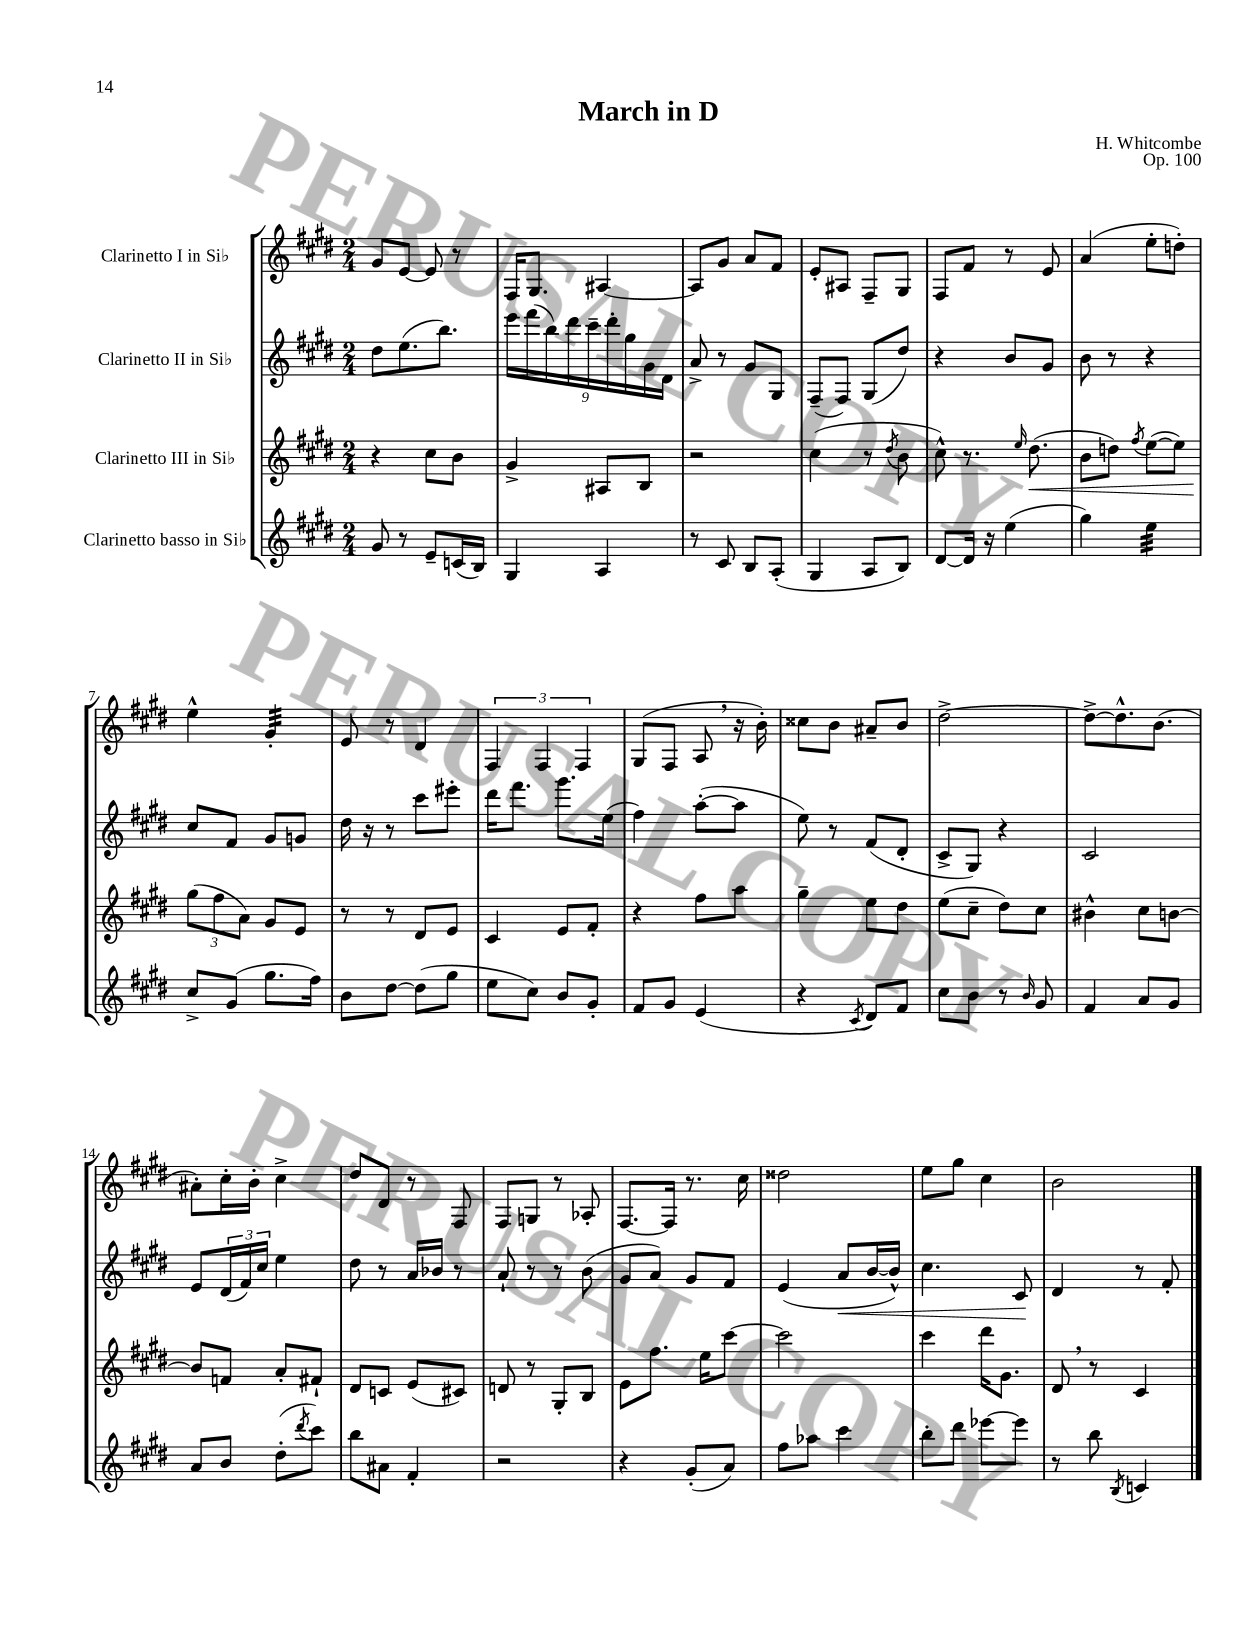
\header { title = "March in D" composer = "H. Whitcombe" opus = "Op. 100" }
<<
\new StaffGroup <<
\new Staff = "s0" \with { instrumentName = "Clarinetto I in Sib" } {
    \clef treble \key e \major \numericTimeSignature \time 2/4
    gis'8 e'8~ e'8 r8 |
    fis16 gis8. ais4~ |
    ais8 gis'8 a'8 fis'8 |
    e'8-. ais8 fis8-- gis8 |
    fis8 fis'8 r8 e'8 |
    a'4( e''8-. d''8-.) |
    e''4-^ gis'4:32-. |
    e'8 r8 dis'4 |
    \tuplet 3/2 { fis4 fis4 fis4 } |
    gis8( fis8 a8 \breathe r16 b'16-.) |
    cisis''8 b'8 ais'8-- b'8 |
    dis''2~-> |
    dis''8~-> dis''8.-^ b'8.( |
    ais'8-.) cis''16-. b'16-. cis''4-> |
    dis''8 dis'8 r8 fis8 |
    fis8 g8 r8 aes8-. |
    fis8.~ fis16 r8. cis''16 |
    disis''2 |
    e''8 gis''8 cis''4 |
    b'2 \bar "|." |
}
\new Staff = "s1" \with { instrumentName = "Clarinetto II in Sib" } {
    \clef treble \key e \major \numericTimeSignature \time 2/4
    dis''8 e''8.( b''8.) |
    \tuplet 9/8 { e'''16 fis'''16( b''16) dis'''16 cis'''16-- dis'''16-. gis''16 gis'16 dis'16 } |
    a'8-> r8 gis'8 gis8 |
    fis8--( fis8) gis8( dis''8) |
    r4 b'8 gis'8 |
    b'8 r8 r4 |
    cis''8 fis'8 gis'8 g'8 |
    dis''16 r16 r8 cis'''8 eis'''8-. |
    dis'''16 fis'''8. gis'''8. e''16( |
    fis''4) a''8~-.( a''8 |
    e''8) r8 fis'8( dis'8-. |
    cis'8-> gis8) r4 |
    cis'2 |
    e'8 \tuplet 3/2 { dis'16( fis'16) cis''16 } e''4 |
    dis''8 r8 a'16 bes'16 r8 |
    a'8-! r8 r8 b'8( |
    gis'8 a'8) gis'8 fis'8 |
    e'4( a'8\< b'16~ b'16-^) |
    cis''4. cis'8\! |
    dis'4 r8 fis'8-. \bar "|." |
}
\new Staff = "s2" \with { instrumentName = "Clarinetto III in Sib" } {
    \clef treble \key e \major \numericTimeSignature \time 2/4
    r4 cis''8 b'8 |
    gis'4-> ais8 b8 |
    r2 |
    cis''4( r8 \acciaccatura { dis''8 } b'8 |
    cis''8-^) r8. \grace { e''16 } dis''8.\<( |
    b'8 d''8) \acciaccatura { fis''8 } e''8~( e''8) |
    \tuplet 3/2 { gis''8\!( fis''8 a'8) } gis'8 e'8 |
    r8 r8 dis'8 e'8 |
    cis'4 e'8 fis'8-. |
    r4 fis''8 a''8 |
    gis''4-- e''8 dis''8 |
    e''8( cis''8-- dis''8) cis''8 |
    bis'4-^ cis''8 b'8~ |
    b'8 f'8 a'8-. fis'8-! |
    dis'8 c'8 e'8( cis'8) |
    d'8 r8 gis8-. b8 |
    e'8 fis''8. e''16 cis'''8~ |
    cis'''2 |
    cis'''4 dis'''16 gis'8. |
    dis'8 \breathe r8 cis'4 \bar "|." |
}
\new Staff = "s3" \with { instrumentName = "Clarinetto basso in Sib" } {
    \clef treble \key e \major \numericTimeSignature \time 2/4
    gis'8 r8 e'8-- c'16( b16) |
    gis4 a4 |
    r8 cis'8 b8 a8-.( |
    gis4 a8 b8) |
    dis'8~ dis'16 r16 e''4( |
    gis''4) e''4:32 |
    cis''8-> gis'8( gis''8. fis''16) |
    b'8 dis''8~ dis''8( gis''8 |
    e''8 cis''8) b'8 gis'8-. |
    fis'8 gis'8 e'4( |
    r4 \acciaccatura { cis'8 } dis'8) fis'8 |
    cis''8 b'8 r8 \grace { b'16 } gis'8 |
    fis'4 a'8 gis'8 |
    a'8 b'8 dis''8-.( \acciaccatura { dis'''8 } cis'''8) |
    b''8 ais'8 fis'4-. |
    r2 |
    r4 gis'8-.( a'8) |
    fis''8 aes''8 cis'''4 |
    b''8-. dis'''8 ees'''8~ ees'''8 |
    r8 b''8 \acciaccatura { b8 } c'4 \bar "|." |
}
>>
>>
